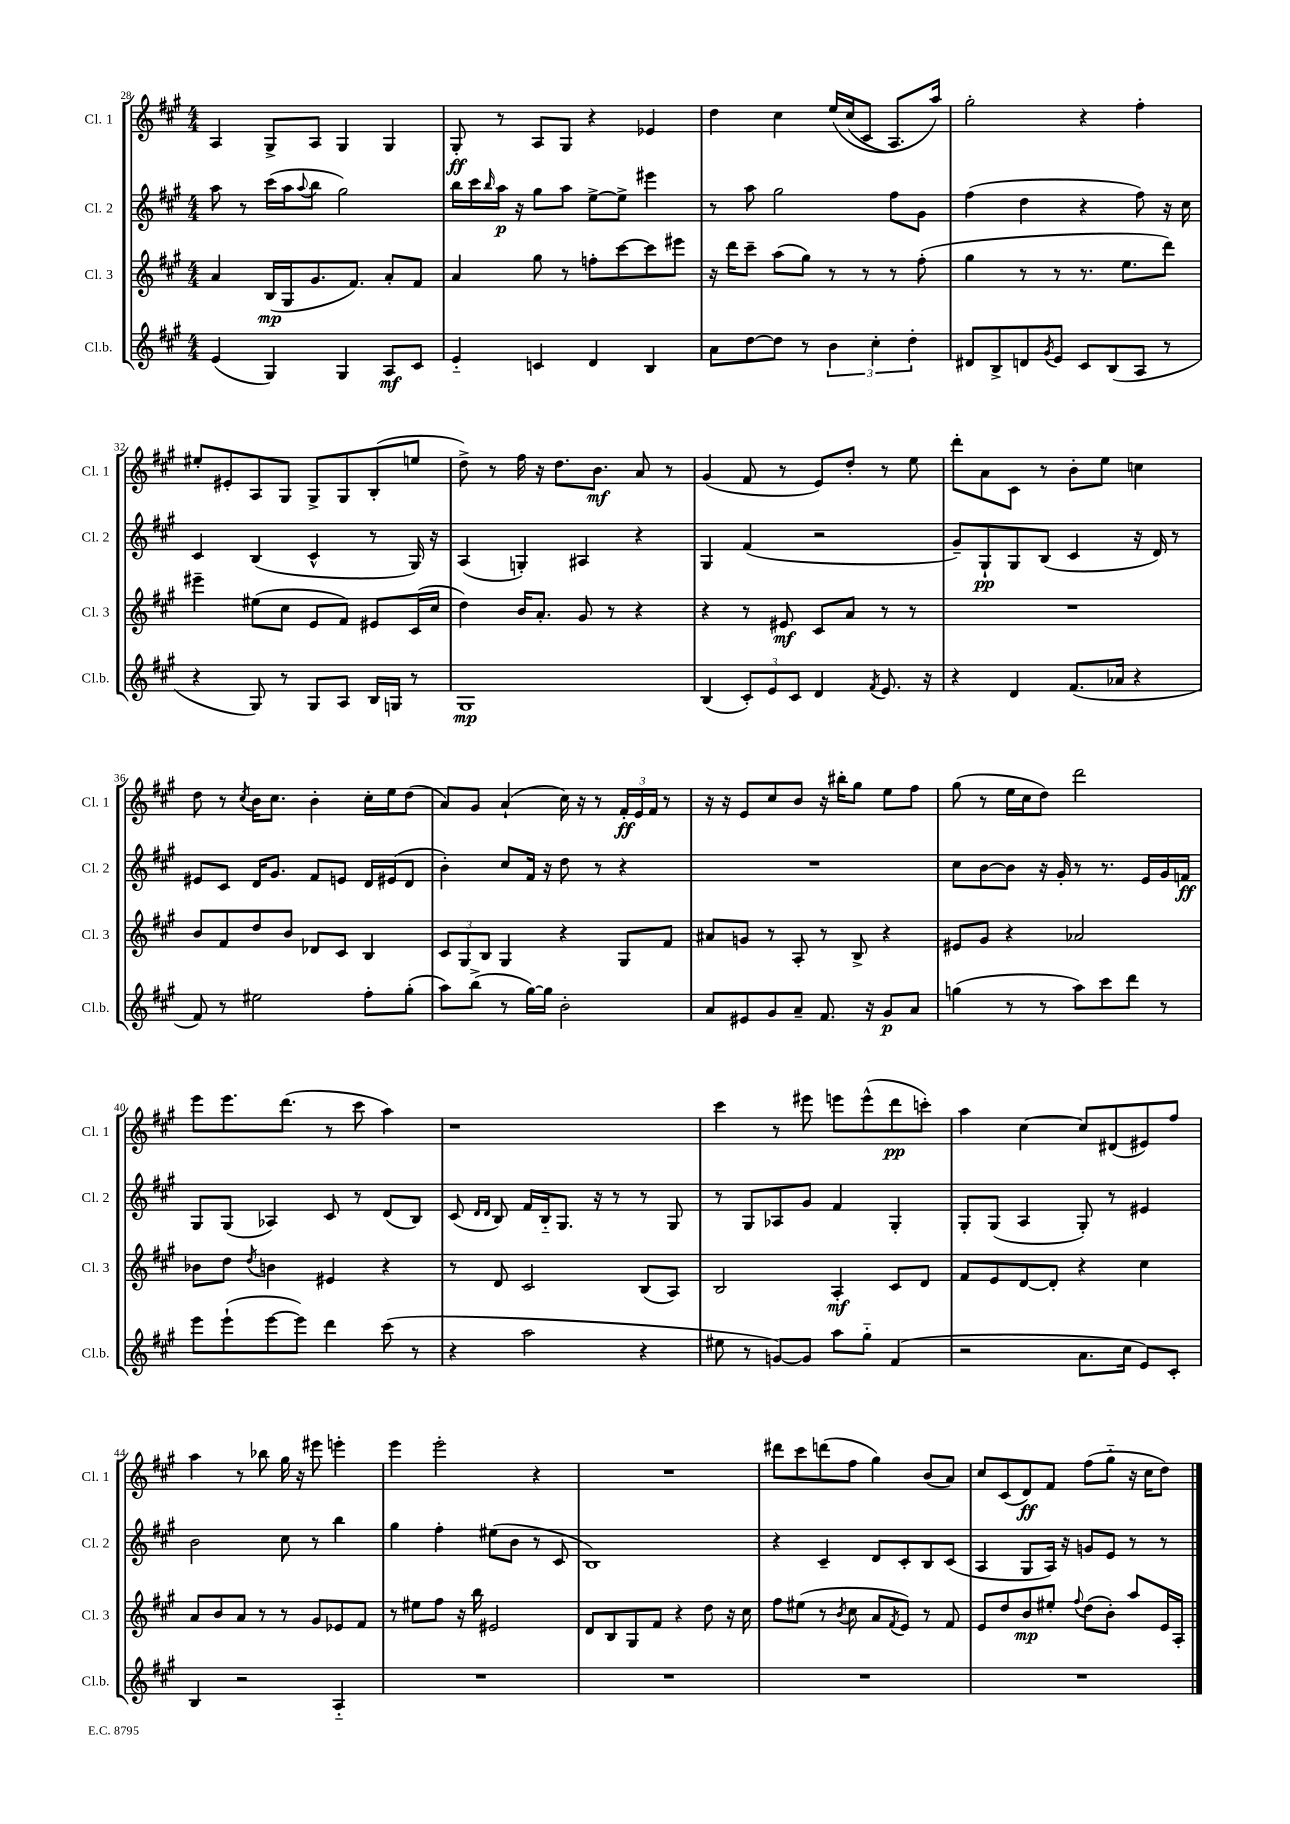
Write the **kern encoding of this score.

**kern	**kern	**kern	**kern
*staff4	*staff3	*staff2	*staff1
*clefG2	*clefG2	*clefG2	*clefG2
*k[f#c#g#]	*k[f#c#g#]	*k[f#c#g#]	*k[f#c#g#]
*M4/4	*M4/4	*M4/4	*M4/4
(4e	4a	8aa	4A
.	.	8r	.
4G#)	(16B	(16ccc#	8G#^
.	16G#	16aa	.
.	.	8qqaa	.
.	8.g#	8bb	8A
4G#	.	2gg#)	4G#
.	8.f#)	.	.
8A	8a'	.	4G#
8c#	8f#	.	.
=	=	=	=
4e'~	4a	16bb	8G#'
.	.	16ccc#	.
.	.	16qqbb	.
.	.	16aa	8r
.	.	16r	.
4c	8gg#	8gg#	8A
.	8r	8aa	8G#
4d	8ff'	[8ee^	4r
.	[8ccc#	8ee^]	.
4B	8ccc#]	4eee#	4e-
.	8eee#	.	.
=	=	=	=
8a	16r	8r	4dd
.	16ddd	.	.
[8dd	8ccc#~	8aa	.
8dd]	(8aa	2gg#	4cc#
8r	8gg#)	.	.
6b	8r	.	&(16ee
.	.	.	(16cc#
.	8r	.	8c#
6cc#'	.	.	.
.	8r	8ff#	8.A)
6dd'	.	.	.
.	(8ff#'	8g#	.
.	.	.	16aa&)
=	=	=	=
8d#	4gg#	(4ff#	2gg#'
8B^	.	.	.
8d	8r	4dd	.
8qg#	.	.	.
8e	8r	.	.
8c#	8.r	4r	4r
(8B	.	.	.
.	8.ee	.	.
8A	.	8ff#)	4ff#'
8r	8ddd)	16r	.
.	.	16cc#	.
=	=	=	=
4r	4eee#~	4c#	8ee#'
.	.	.	8e#'
8G#)	(8ee#	(4B	8A
8r	8cc#	.	8G#
8G#	8e	4c#^^	8G#^
8A	8f#)	.	8G#
16B	8e#	8r	(8B'
16G	.	.	.
8r	(16c#	16G#)	8ee
.	16cc#	16r	.
=	=	=	=
1G#	4dd)	(4A	8dd^)
.	.	.	8r
.	16b	4G')	16ff#
.	8.a'	.	16r
.	.	.	8.dd
.	8g#	4A#	.
.	.	.	8.b
.	8r	.	.
.	4r	4r	8a
.	.	.	8r
=	=	=	=
(4B	4r	4G#	(4g#
12c#')	8r	(4f#	8f#
12e	.	.	.
.	8e#	.	8r
12c#	.	.	.
4d	8c#	2r	8e)
.	8a	.	8dd'
8qf#	.	.	.
8.e	8r	.	8r
.	8r	.	8ee
16r	.	.	.
=	=	=	=
4r	1r	8g#~)	8ddd'
.	.	8G#`	8a
4d	.	8G#	8c#
.	.	(8B	8r
(8.f#	.	4c#	8b'
.	.	.	8ee
16a-	.	.	.
4r	.	16r	4cc
.	.	16d)	.
.	.	8r	.
=	=	=	=
8f#)	8b	8e#	8dd
8r	8f#	8c#	8r
.	.	.	8qcc#
2ee#	8dd	16d	16b
.	.	8.g#	8.cc#
.	8b	.	.
.	8d-	8f#	4b'
.	8c#	8e	.
8ff#'	4B	16d	16cc#'
.	.	(16e#	16ee
(8gg#'	.	8d	(8dd
=	=	=	=
8aa)	12c#	4b')	8a)
.	12G#	.	.
(8bb^	.	.	8g#
.	12B	.	.
8r	4G#	8cc#	(4a`
[16gg#)	.	16f#	.
16gg#]	.	16r	.
2b'	4r	8dd	16cc#)
.	.	.	16r
.	.	8r	8r
.	8G#	4r	24f#'
.	.	.	24e
.	.	.	24f#
.	8f#	.	8r
=	=	=	=
8a	8a#	1r	16r
.	.	.	16r
8e#	8g	.	8e
8g#	8r	.	8cc#
8a~	8A'	.	8b
8.f#	8r	.	16r
.	.	.	16bb#'
.	8B^	.	8gg#
16r	.	.	.
8g#	4r	.	8ee
8a	.	.	8ff#
=	=	=	=
(4gg	8e#	8cc#	(8gg#
.	8g#	[8b	8r
8r	4r	8b]	16ee
.	.	.	16cc#
8r	.	16r	8dd)
.	.	16g#'	.
8aa)	2a-	8r	2ddd
8ccc#	.	8.r	.
8ddd	.	.	.
.	.	16e	.
8r	.	16g#	.
.	.	16f	.
=	=	=	=
8eee	8b-	8G#	8eee
(8eee`	8dd	(8G#	8.eee
.	8qdd	.	.
[8eee	4b	4A-)	.
.	.	.	(8.ddd
8eee])	.	.	.
4ddd	4e#	8c#	8r
.	.	8r	8ccc#
(8ccc#	4r	(8d	4aa)
8r	.	8B)	.
=	=	=	=
4r	8r	(8c#	1r
.	.	16qqd	.
.	.	16qqd	.
.	8d	8B)	.
2aa	2c#	16f#	.
.	.	16B'~	.
.	.	8.G#	.
.	.	16r	.
.	.	8r	.
4r	(8B	8r	.
.	8A)	8G#	.
=	=	=	=
8ee#	2B	8r	4ccc#
8r	.	8G#	.
[8g)	.	8A-	8r
8g]	.	8g#	8eee#
8aa	4A'	4f#	8eee
8gg#'~	.	.	(8eee^^
(4f#	8c#	4G#'	8ddd
.	8d	.	8ccc')
=	=	=	=
2r	8f#	8G#'	4aa
.	8e	(8G#	.
.	[8d	4A	[4cc#
.	8d']	.	.
8.a	4r	8G#')	8cc#]
.	.	8r	(8d#
16cc#	.	.	.
8e)	4cc#	4e#	8e#)
8c#'	.	.	8ff#
=	=	=	=
4B	8a	2b	4aa
.	8b	.	.
2r	8a	.	8r
.	8r	.	8bb-
.	8r	8cc#	16gg#
.	.	.	16r
.	8g#	8r	8eee#
4A'~	8e-	4bb	4eee'
.	8f#	.	.
=	=	=	=
1r	8r	4gg#	4eee
.	8ee#	.	.
.	8ff#	4ff#'	2eee'
.	16r	.	.
.	16bb	.	.
.	2e#	(8ee#	.
.	.	8b	.
.	.	8r	4r
.	.	8c#	.
=	=	=	=
1r	8d	1B)	1r
.	8B	.	.
.	8G#	.	.
.	8f#	.	.
.	4r	.	.
.	8dd	.	.
.	16r	.	.
.	16cc#	.	.
=	=	=	=
1r	8ff#	4r	8ddd#
.	(8ee#	.	8ccc#
.	8r	4c#~	(8ddd
.	8qb	.	.
.	8cc#	.	8ff#
.	8a	8d	4gg#)
.	8qf#	.	.
.	8e)	8c#'	.
.	8r	8B	(8b
.	8f#	(8c#	8a)
=	=	=	=
1r	8e	4A	8cc#
.	8dd	.	(8c#
.	8b	8G#	8d)
.	8ee#'	16A)	8f#
.	.	16r	.
.	8qqff#	.	.
.	(8dd	8g	(8ff#
.	8b')	8e	8gg#'~
.	8aa	8r	16r
.	.	.	16cc#
.	16e	8r	8dd)
.	16A'	.	.
==	==	==	==
*-	*-	*-	*-
